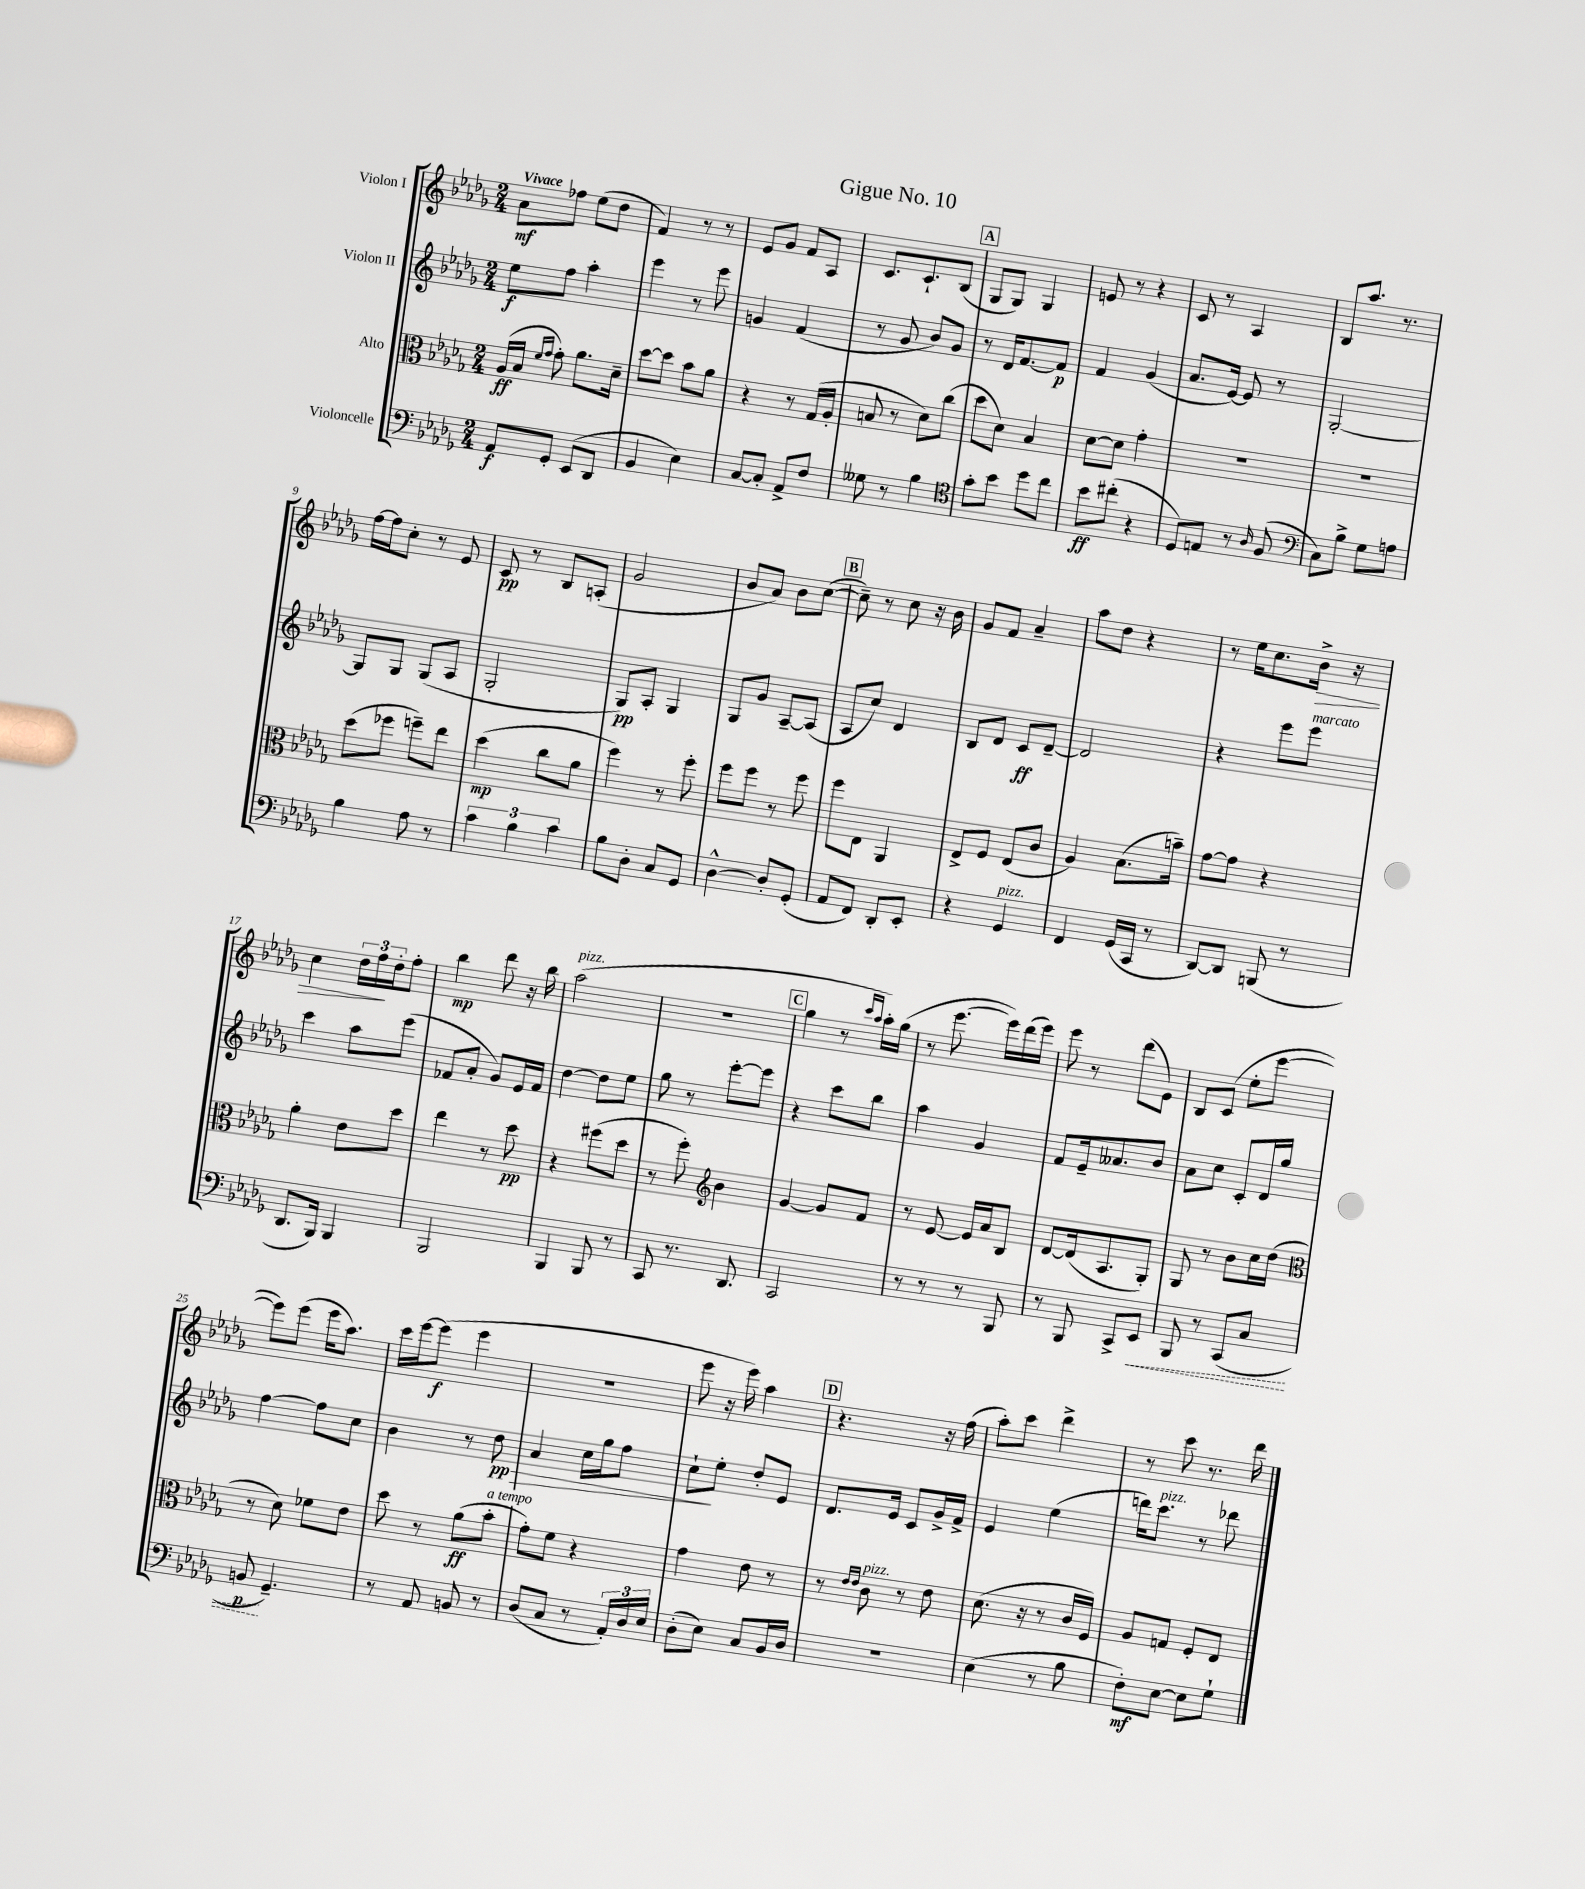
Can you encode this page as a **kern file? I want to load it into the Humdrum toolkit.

**kern	**dynam	**kern	**dynam	**kern	**dynam	**kern	**dynam
*part4	*part4	*part3	*part3	*part2	*part2	*part1	*part1
*staff4	*staff4	*staff3	*staff3	*staff2	*staff2	*staff1	*staff1
*I"Violoncelle	*	*I"Alto	*	*I"Violon II	*	*I"Violon I	*
*clefF4	*	*clefC3	*	*clefG2	*	*clefG2	*
*k[b-e-a-d-g-]	*	*k[b-e-a-d-g-]	*	*k[b-e-a-d-g-]	*	*k[b-e-a-d-g-]	*
*M2/4	*	*M2/4	*	*M2/4	*	*M2/4	*
=1	=1	=1	=1	=1	=1	=1	=1
!	!	!	!	!	!	!LO:TX:a:B:t=Vivace	!
8AA-/L	f	(16A-/LL	ff	8ee-\L	f	8a-\L	mf
.	.	16B-/JJ	.	.	.	.	.
.	.	16qqf/LL	.	.	.	.	.
.	.	16qqg-/JJ	.	.	.	.	.
8GG-'/J	.	8g-'\)	.	8ff\J	.	8ff-X\J	.
(8EE-/L	.	8.a-\L	.	4aa-'\	.	(8ee-\L	.
8DD-/J	.	.	.	.	.	8dd-\J	.
.	.	16d-~\Jk	.	.	.	.	.
=2	=2	=2	=2	=2	=2	=2	=2
4BB-/	.	[8dd-\L	.	4eee-\	.	4f/)	.
.	.	8dd-\J]	.	.	.	.	.
4E-\)	.	8b-\L	.	8r	.	8r	.
.	.	8a-\J	.	8eee-\	.	8r	.
=3	=3	=3	=3	=3	=3	=3	=3
[8C/L	.	4r	.	4gn/	.	8e-/L	.
8C'/J]	.	.	.	.	.	8g-/J	.
8AA-^/L	.	8r	.	(4f/	.	8f/L	.
8F/J	.	(16G-/LL	.	.	.	8A-/J	.
.	.	16A-'/JJ	.	.	.	.	.
=4	=4	=4	=4	=4	=4	=4	=4
8G--X\	.	8Bn/	.	8r	.	8.c/L	.
8r	.	8r	.	8g-/	.	.	.
.	.	.	.	.	.	8.c`/	.
4B-\	.	8d-\L)	.	8b-/L)	.	.	.
.	.	(8cc\J	.	8g-/J	.	(8B-/J	.
!!LO:REH:place=s1:t=A
=5	=5	=5	=5	=5	=5	=5	=5
*clefC4	*	*	*	*	*	*	*
8g-'\L	.	8dd-\L	.	8r	.	8G-/L	.
8b-\J	.	8d-\J)	.	16d-/KL	.	8G-/J)	.
.	.	.	.	[8.f/	.	.	.
8dd-\L	.	4B-/	.	.	.	4G-/	.
8cc\J	.	.	.	8f/J]	p	.	.
=6	=6	=6	=6	=6	=6	=6	=6
8b-\L	ff	[8d-\L	.	4f/	.	8en/	.
(8cc#X'\J	.	8d-\J]	.	.	.	8r	.
4r	.	4g-'\	.	(4g-/	.	4r	.
=7	=7	=7	=7	=7	=7	=7	=7
8D-/L)	.	2r	.	8.a-/L	.	8c/	.
8En/J	.	.	.	.	.	8r	.
.	.	.	.	[16e-/Jk)	.	.	.
8r	.	.	.	8e-/]	.	4A-/	.
16qqA-/	.	.	.	.	.	.	.
(8F/	.	.	.	8r	.	.	.
=8	=8	=8	=8	=8	=8	=8	=8
*clefF4	*	*	*	*	*	*	*
8C\L)	.	2r	.	[2G-'/	.	8B-/L	.
8B-^\J	.	.	.	.	.	8.aa-/J	.
8G-\L	.	.	.	.	.	.	.
.	.	.	.	.	.	8.r	.
8An\J	.	.	.	.	.	.	.
!!LO:LB:g=z
=9	=9	=9	=9	=9	=9	=9	=9
4B-\	.	(8dd-\L	.	8G-/L]	.	[16ff\LL	.
.	.	.	.	.	.	16ff\J]	.
.	.	8ff-X\J	.	8G-/J	.	8cc'\J	.
8A-\	.	8ffn~\L)	.	(8G-/L	.	8r	.
8r	.	8ee-\J	.	8A-/J	.	8e-/	.
=10	=10	=10	=10	=10	=10	=10	=10
6c\	.	(4dd-\	mp	2G-'/	.	8c/	pp
.	.	.	.	.	.	8r	.
6B-\	.	.	.	.	.	.	.
.	.	8cc\L	.	.	.	8B-/L	.
6c\	.	.	.	.	.	.	.
.	.	8a-\J	.	.	.	(8An'/J	.
=11	=11	=11	=11	=11	=11	=11	=11
8B-\L	.	4ff\)	.	8G-/L)	pp	2g-/	.
8D-'\J	.	.	.	8A-'/J	.	.	.
8C/L	.	8r	.	4G-/	.	.	.
8GG-/J	.	8ff'\	.	.	.	.	.
=12	=12	=12	=12	=12	=12	=12	=12
[4D-^^\	.	8ff\L	.	8G-/L	.	8b-/L	.
.	.	8ff\J	.	8g-/J	.	8a-/J)	.
8D-'/L]	.	8r	.	[8A-~/L	.	8b-\L	.
(8GG-'/J	.	8ff\	.	(8A-/J]	.	([8cc\J	.
!!LO:REH:place=s1:t=B
=13	=13	=13	=13	=13	=13	=13	=13
8AA-/L	.	8ff\L	.	8A-/L	.	8cc~\])	.
8FF/J)	.	8E-\J	.	8cc/J)	.	8r	.
8DD-'/L	.	4AA-/	.	4d-/	.	8cc\	.
8EE-'/J	.	.	.	.	.	16r	.
.	.	.	.	.	.	16b-\	.
=14	=14	=14	=14	=14	=14	=14	=14
4r	.	8E-^/L	.	8B-/L	.	8g-/L	.
.	.	8F/J	.	8d-/J	.	8f/J	.
!LO:TX:a:i:t=pizz.	!	!	!	!	!	!	!
4GG-/	.	(8E-/L	.	8c/L	ff	4a-~/	.
.	.	8c/J	.	[8d-~/J	.	.	.
=15	=15	=15	=15	=15	=15	=15	=15
4FF/	.	4A-/)	.	2d-/]	.	8aa-\L	.
.	.	.	.	.	.	8dd-\J	.
(16GG-/LL	.	(8.B-\L	.	.	.	4r	.
16CC/JJ	.	.	.	.	.	.	.
8r	.	.	.	.	.	.	.
.	.	16bn~\Jk)	.	.	.	.	.
=16	=16	=16	=16	=16	=16	=16	=16
[8DD-/L)	.	[8g-\L	.	4r	.	8r	.
8DD-/J]	.	8g-\J]	.	.	.	16ee-\KL	.
.	.	.	.	.	.	8.cc\	.
(8BBBn/	.	4r	.	8eee-\L	.	.	.
!	!	!	!	!LO:TX:a:i:t=marcato	!	!	!
!	!	!	!	!	!	!	!LO:HP:b
8r	.	.	.	8eee-\J	.	16b-^\Jk	>
.	.	.	.	.	.	16r	.
!!LO:LB:g=z
=17	=17	=17	=17	=17	=17	=17	=17
8.DD-/L	.	4a-'\	.	4ccc\	.	4cc\	.
16BBB-/Jk)	.	.	.	.	.	.	.
4BBB-/	.	8e-\L	.	8aa-\L	.	24dd-\LL	.
.	.	.	.	.	.	24ff\	.
.	.	.	.	.	.	24dd-'\J	]
.	.	8dd-\J	.	(8eee-\J	.	8ff'\J	.
=18	=18	=18	=18	=18	=18	=18	=18
2BBB-/	.	4ee-\	.	8f-X/L	.	4bb-\	mp
.	.	.	.	8a-'/J	.	.	.
.	.	8r	.	8g-/L)	.	8ddd-\	.
.	.	8dd-\	pp	16e-/L	.	16r	.
.	.	.	.	16f-/JJ	.	16bb-\	.
=19	=19	=19	=19	=19	=19	=19	=19
!	!	!	!	!	!	!LO:TX:a:i:t=pizz.	!
4BBB-/	.	4r	.	[4dd-\	.	(2aa-\	.
8BBB-/	.	(8ff#X\L	.	8dd-\L]	.	.	.
8r	.	8dd-\J	.	8ee-\J	.	.	.
=20	=20	=20	=20	=20	=20	=20	=20
8CC/	.	8r	.	8gg-\	.	2r	.
8.r	.	8ff'\)	.	8r	.	.	.
*	*	*clefG2	*	*	*	*	*
.	.	4b-\	.	[8eee-'\L	.	.	.
8.DD-/	.	.	.	.	.	.	.
.	.	.	.	8eee-\J]	.	.	.
!!LO:REH:place=s1:t=C
=21	=21	=21	=21	=21	=21	=21	=21
2CC/	.	[4g-/	.	4r	.	4gg-\	.
.	.	8g-/L]	.	8ccc\L	.	8r	.
.	.	.	.	.	.	16qqccc/LL	.
.	.	.	.	.	.	16qqaa-/JJ	.
.	.	8f/J	.	8bb-\J	.	16aa-'\LL)	.
.	.	.	.	.	.	(16gg-\JJ	.
=22	=22	=22	=22	=22	=22	=22	=22
8r	.	8r	.	4aa-\	.	8r	.
8r	.	[8e-/	.	.	.	[8.eee-\	.
8r	.	16e-/LL]	.	4g-/	.	.	.
.	.	16a-/J	.	.	.	16eee-\LL])	.
8BBB-/	.	8B-/J	.	.	.	(16ddd-\	.
.	.	.	.	.	.	16eee-\JJ)	.
=23	=23	=23	=23	=23	=23	=23	=23
8r	.	[8d-/L	.	8f/L	.	8eee-\	.
8BBB-/	.	(16d-/k]	.	16e-~/k	.	8r	.
.	.	8.A-/	.	8.a--X/	.	.	.
8CC^/L	.	.	.	.	.	(8ddd-\L	.
!	!LO:HP:b	!	!	!	!	!	!
8EE-/J	<	8G-'/J)	.	8b-/J	.	8e-\J)	.
=24	=24	=24	=24	=24	=24	=24	=24
8BBB-/	.	8G-/	.	8a-\L	.	8B-/L	.
8r	.	8r	.	8cc\J	.	(8c/J	.
(8CC/L	.	8b-\L	.	8c'/L	.	8ee-'\L	.
8C/J	.	16cc\L	.	16d-/L	.	[8eee-\J	.
.	.	(16dd-\JJ	.	16gg-/JJ	.	.	.
!!LO:LB:g=z
=25	=25	=25	=25	=25	=25	=25	=25
*	*	*clefC3	*	*	*	*	*
8BBn/	p	8r	.	[4ff\	.	8eee-\L])	.
4.GG-~/)	[	8d-\)	.	.	.	(8eee-\J	.
.	.	8f-X\L	.	8ff\L]	.	16eee-\KL	.
.	.	.	.	.	.	8.aa-\J)	.
.	.	8e-\J	.	8cc\J	.	.	.
=26	=26	=26	=26	=26	=26	=26	=26
8r	.	8dd-\	.	4b-\	.	16ccc\LL	.
.	.	.	.	.	.	[16eee-\J	.
8AA-/	.	8r	.	.	.	(8eee-\J]	f
8BBn/	.	(8a-\L	ff	8r	.	4eee-\	.
!	!	!LO:TX:a:i:t=a tempo	!	!	!	!	!
!	!	!	!	!	!LO:HP:b	!	!
8r	.	8b-'\J	.	8dd-\	> pp	.	.
=27	=27	=27	=27	=27	=27	=27	=27
(8D-/L	.	8g-'\L)	.	4a-/	.	2r	.
8C/J	.	8f\J	.	.	.	.	.
8r	.	4r	.	16cc\LL	.	.	.
.	.	.	.	16gg-\J	.	.	.
24AA-'/LL)	.	.	.	8ff\J	.	.	.
24D-/	.	.	.	.	.	.	.
24E-/JJ	.	.	.	.	.	.	.
=28	=28	=28	=28	=28	=28	=28	=28
(8D-'\L	.	4g-\	.	8cc`\L	.	8eee-\	.
8E-\J)	.	.	.	8ee-'\J	]	16r	.
.	.	.	.	.	.	16eee-\)	.
8C/L	.	8e-\	.	8dd-'/L	.	4aa-\	.
16BB-/L	.	8r	.	8e-/J	.	.	.
16D-/JJ	.	.	.	.	.	.	.
!!LO:REH:place=s1:t=D
=29	=29	=29	=29	=29	=29	=29	=29
2r	.	8r	.	8.d-/L	.	4.r	.
.	.	16qqe-/LL	.	.	.	.	.
.	.	16qqe-/JJ	.	.	.	.	.
!	!	!LO:TX:a:i:t=pizz.	!	!	!	!	!
.	.	8c\	.	.	.	.	.
.	.	.	.	16e-/Jk	.	.	.
.	.	8r	.	8c/L	.	.	.
.	.	8e-\	.	16g-^/L	.	16r	.
.	.	.	.	16f^/JJ	.	(16ff\	.
=30	=30	=30	=30	=30	=30	=30	=30
(4E-\	.	(8.d-\	.	4e-/	.	8aa-'\L)	.
.	.	.	.	.	.	8ccc\J	.
.	.	16r	.	.	.	.	.
8r	.	8r	.	(4ee-\	.	4ddd-^\	.
8B-\	.	16c/LL	.	.	.	.	.
.	.	16F/JJ)	.	.	.	.	.
=31	=31	=31	=31	=31	=31	=31	=31
8F'\L)	mf	8A-/L	.	16dddn\KL)	.	8r	.
!	!	!	!	!LO:TX:a:i:t=pizz.	!	!	!
.	.	.	.	8.ccc\J	.	.	.
[8E-\J	.	8Gn/J	.	.	.	8ccc\	.
8E-\L]	.	8F'/L	.	8r	.	8.r	.
8G-`\J	.	8E-/J	.	8ddd-X\	.	.	.
.	.	.	.	.	.	16ddd-\	.
==	==	==	==	==	==	==	==
*-	*-	*-	*-	*-	*-	*-	*-
